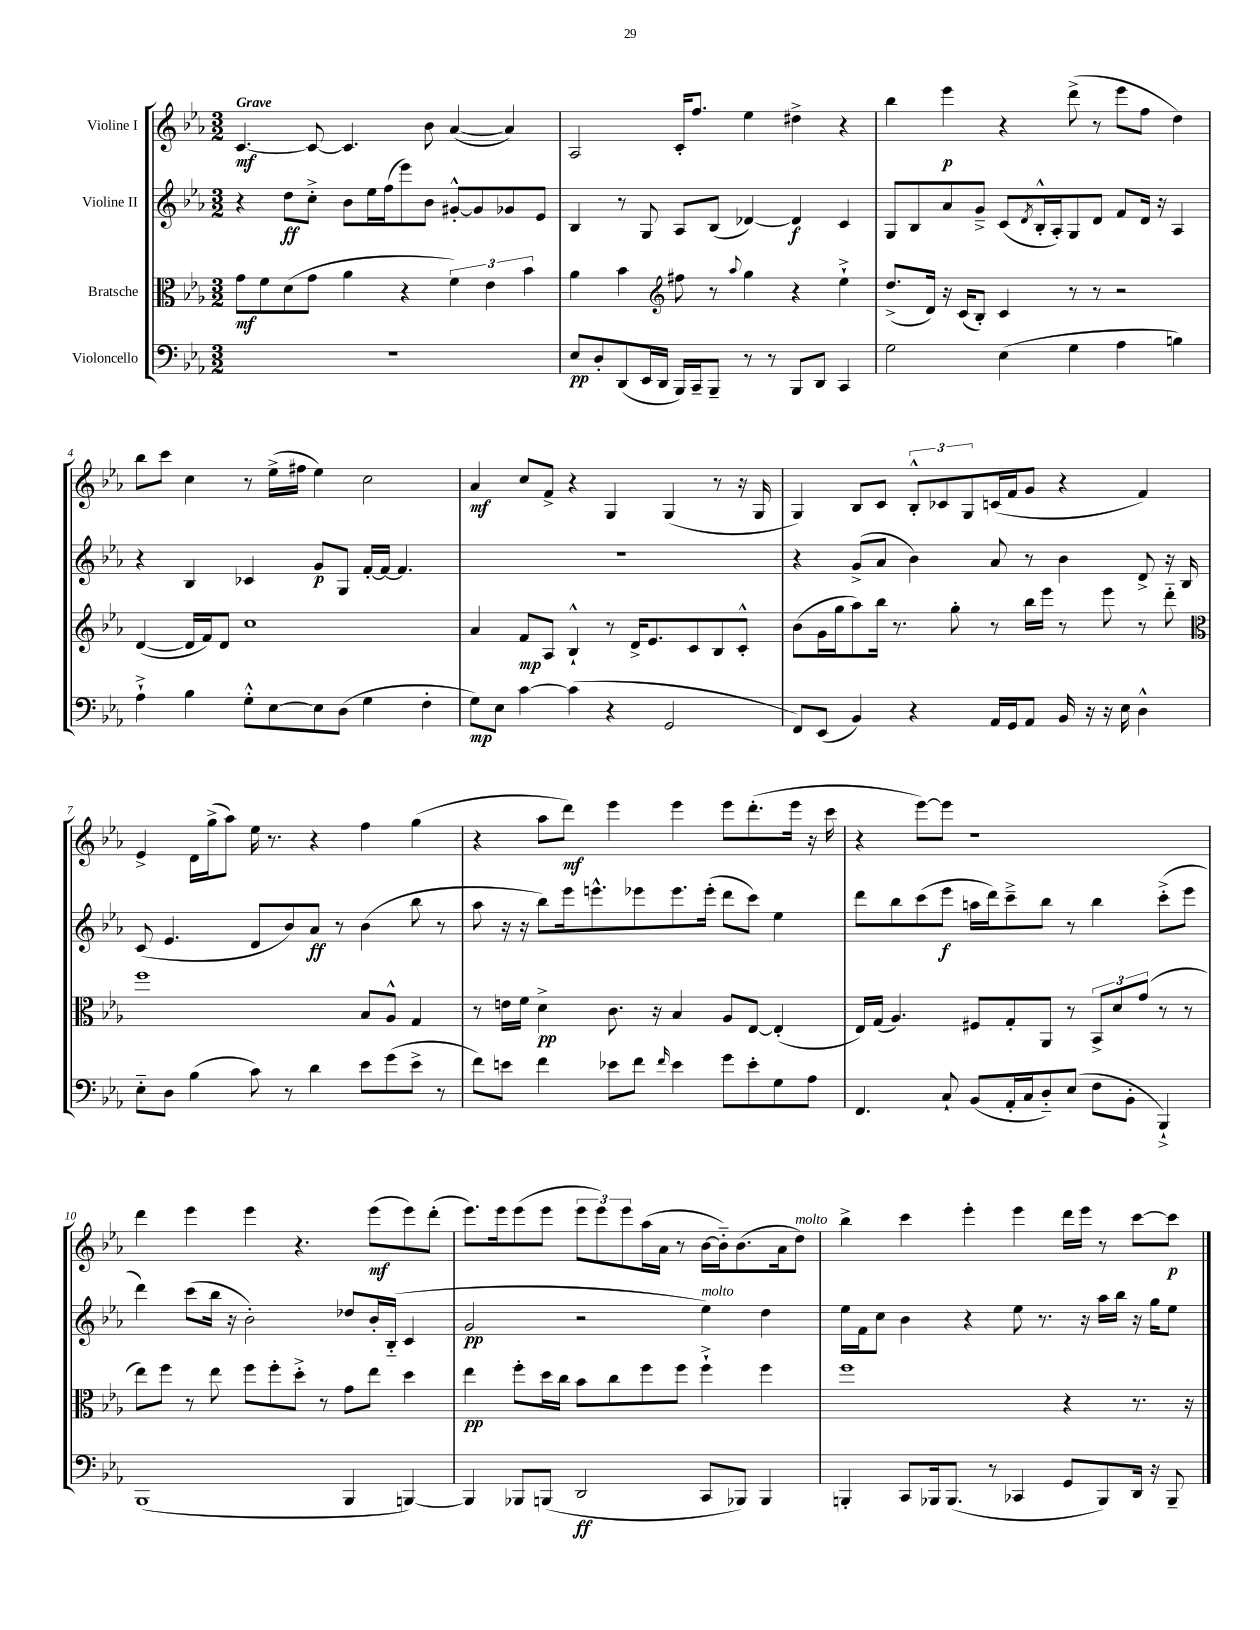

**kern	**dynam	**kern	**dynam	**kern	**dynam	**kern	**dynam
*part4	*part4	*part3	*part3	*part2	*part2	*part1	*part1
*staff4	*staff4	*staff3	*staff3	*staff2	*staff2	*staff1	*staff1
*I"Violoncello	*	*I"Bratsche	*	*I"Violine II	*	*I"Violine I	*
*clefF4	*	*clefC3	*	*clefG2	*	*clefG2	*
*k[b-e-a-]	*	*k[b-e-a-]	*	*k[b-e-a-]	*	*k[b-e-a-]	*
*M3/2	*	*M3/2	*	*M3/2	*	*M3/2	*
=1	=1	=1	=1	=1	=1	=1	=1
!	!	!	!	!	!	!LO:TX:a:B:t=Grave	!
1.r	.	8g\L	mf	4r	.	[4.c/	mf
.	.	8f\	.	.	.	.	.
.	.	(8d\	.	8dd\L	ff	.	.
.	.	8g\J	.	8cc'^\J	.	8c/_	.
.	.	4a-\	.	8b-\L	.	4.c/]	.
.	.	.	.	16ee-\L	.	.	.
.	.	.	.	(16ff\J	.	.	.
.	.	4r	.	8eee-\)	.	.	.
.	.	.	.	8b-\J	.	8b-\	.
.	.	6f\)	.	[8g#X'^^/L	.	([4a-/	.
.	.	.	.	8g#/]	.	.	.
.	.	6e-\	.	.	.	.	.
.	.	.	.	8g-X/	.	4a-/])	.
.	.	6b-\	.	.	.	.	.
.	.	.	.	8e-/J	.	.	.
=2	=2	=2	=2	=2	=2	=2	=2
8E-/L	pp	4a-\	.	4B-/	.	2A-/	.
8D'/	.	.	.	.	.	.	.
(8DD/	.	4b-\	.	8r	.	.	.
16EE-/L	.	.	.	8G/	.	.	.
16DD/JJ	.	.	.	.	.	.	.
*	*	*clefG2	*	*	*	*	*
16BBB-/LL)	.	8ff#X\	.	8A-/L	.	16c'/KL	.
16CC~/J	.	.	.	.	.	8.ff/J	.
8BBB-~/J	.	8r	.	(8B-/J	.	.	.
.	.	8qqaa-/	.	.	.	.	.
8r	.	4gg\	.	[4d-X/)	.	4ee-\	.
8r	.	.	.	.	.	.	.
8BBB-/L	.	4r	.	4d-/]	f	4dd#X^\	.
8DD/J	.	.	.	.	.	.	.
4CC/	.	4ee-`^\	.	4c/	.	4r	.
=3	=3	=3	=3	=3	=3	=3	=3
2G\	.	(8.dd^/L	.	8G/L	.	4bb-\	.
.	.	.	.	8B-/	.	.	.
.	.	16d/Jk)	.	.	.	.	.
.	.	16r	.	8a-/	.	4eee-\	p
.	.	(16c/KL	.	.	.	.	.
.	.	8B-'/J)	.	8g~^/J	.	.	.
(4E-\	.	4c/	.	(8c/L	.	4r	.
.	.	.	.	8qd/	.	.	.
.	.	.	.	16B-'^^/L	.	.	.
.	.	.	.	16A-'/J)	.	.	.
4G\	.	8r	.	8G/	.	(8ddd^\	.
.	.	8r	.	8d/J	.	8r	.
4A-\	.	2r	.	8f/L	.	8eee-\L	.
.	.	.	.	16d/Jk	.	8ff\J	.
.	.	.	.	16r	.	.	.
4Bn\)	.	.	.	4A-/	.	4dd\)	.
!!LO:LB:g=z
=4	=4	=4	=4	=4	=4	=4	=4
4A-`^\	.	([4d/	.	4r	.	8bb-\L	.
.	.	.	.	.	.	8ccc\J	.
4B-\	.	16d/LL]	.	4B-/	.	4cc\	.
.	.	16f/J)	.	.	.	.	.
.	.	8d/J	.	.	.	.	.
8G'^^\L	.	1cc	.	4c-X/	.	8r	.
[8E-\	.	.	.	.	.	(16ee-^\LL	.
.	.	.	.	.	.	16ff#X\JJ	.
8E-\]	.	.	.	8g/L	p	4ee-\)	.
(8D\J	.	.	.	8G/J	.	.	.
4G\	.	.	.	[16f'/LL	.	2cc\	.
.	.	.	.	16f/JJ_	.	.	.
.	.	.	.	4.f/]	.	.	.
4F'\	.	.	.	.	.	.	.
=5	=5	=5	=5	=5	=5	=5	=5
8G\L)	mp	4a-/	.	1.r	.	4a-/	mf
8E-\J	.	.	.	.	.	.	.
[4c\	.	8f/L	mp	.	.	8cc/L	.
.	.	8A-/J	.	.	.	8f^/J	.
(4c\]	.	4B-`^^/	.	.	.	4r	.
4r	.	8r	.	.	.	4G/	.
.	.	16d^/KL	.	.	.	.	.
.	.	8.e-/	.	.	.	.	.
2GG/	.	.	.	.	.	(4G/	.
.	.	8c/	.	.	.	.	.
.	.	8B-/	.	.	.	8r	.
.	.	8c'^^/J	.	.	.	16r	.
.	.	.	.	.	.	16G/	.
=6	=6	=6	=6	=6	=6	=6	=6
8FF/L)	.	(8b-\L	.	4r	.	4G/)	.
(8EE-/J	.	16g\L	.	.	.	.	.
.	.	16gg\J	.	.	.	.	.
4BB-/)	.	8aa-\)	.	(8g^/L	.	8B-/L	.
.	.	16bb-\Jk	.	8a-/J	.	8c/J	.
.	.	8.r	.	.	.	.	.
4r	.	.	.	4b-\)	.	12B-'^^/L	.
.	.	.	.	.	.	12c-X/	.
.	.	8gg'\	.	.	.	.	.
.	.	.	.	.	.	12G/	.
16AA-/LL	.	8r	.	8a-/	.	(16cn/L	.
16GG/J	.	.	.	.	.	16f/J	.
8AA-/J	.	16bb-\LL	.	8r	.	8g/J	.
.	.	16eee-\JJ	.	.	.	.	.
16BB-/	.	8r	.	4b-\	.	4r	.
16r	.	.	.	.	.	.	.
16r	.	8eee-\	.	.	.	.	.
16E-\	.	.	.	.	.	.	.
4D^^\	.	8r	.	8d^/	.	4f/)	.
.	.	8ddd\	.	16r	.	.	.
.	.	.	.	16B-/	.	.	.
!!LO:LB:g=z
=7	=7	=7	=7	=7	=7	=7	=7
*	*	*clefC3	*	*	*	*	*
8E-\L	.	1ff	.	(8c/	.	4e-^/	.
8D\J	.	.	.	4.e-/	.	.	.
(4B-\	.	.	.	.	.	16d\LL	.
.	.	.	.	.	.	(16gg^\J	.
.	.	.	.	.	.	8aa-\J)	.
8c\)	.	.	.	8d/L	.	16ee-\	.
.	.	.	.	.	.	8.r	.
8r	.	.	.	8b-/)	.	.	.
4d\	.	.	.	8a-/J	ff	4r	.
.	.	.	.	8r	.	.	.
8e-\L	.	8B-/L	.	(4b-\	.	4ff\	.
(8g\	.	8A-^^/J	.	.	.	.	.
8e-^\J	.	4G/	.	8bb-\	.	(4gg\	.
8r	.	.	.	8r	.	.	.
=8	=8	=8	=8	=8	=8	=8	=8
8f\L)	.	8r	.	8aa-\	.	4r	.
8en\J	.	16en\LL	.	16r	.	.	.
.	.	16f\JJ	.	16r	.	.	.
4f\	.	4d^\	pp	8bb-\L)	.	8aa-\L	.
.	.	.	.	16eee-\k	.	8ddd\J)	mf
.	.	.	.	8.eeen^^\	.	.	.
8e-X\L	.	8.c\	.	.	.	4eee-\	.
8f\J	.	.	.	8eee-X\	.	.	.
.	.	16r	.	.	.	.	.
16qqf/	.	.	.	.	.	.	.
4e-\	.	4B-/	.	8.eee-\	.	4eee-\	.
.	.	.	.	(16eee-'\Jk	.	.	.
8g\L	.	8A-/L	.	8ddd\L	.	8eee-\L	.
8e-'\	.	[8E-/J	.	8ccc\J)	.	(8.ddd'\	.
8G\	.	(4E-'/]	.	4ee-\	.	.	.
.	.	.	.	.	.	16eee-\Jk	.
8A-\J	.	.	.	.	.	16r	.
.	.	.	.	.	.	16ccc\	.
=9	=9	=9	=9	=9	=9	=9	=9
4.FF/	.	16E-/LL)	.	8ddd\L	.	4r	.
.	.	(16G/JJ	.	.	.	.	.
.	.	4.A-/)	.	8bb-\	.	.	.
.	.	.	.	(8ccc\	.	[8eee-\L)	.
8C`/	.	.	.	8eee-\J	f	8eee-\J]	.
(8BB-/L	.	8F#X/L	.	16aan\LL	.	1r	.
.	.	.	.	16ddd\J)	.	.	.
16AA-'/L	.	8G'/	.	8ccc~^\	.	.	.
16C/J	.	.	.	.	.	.	.
8D/)	.	8AA-/J	.	8bb-\J	.	.	.
(8E-/J	.	8r	.	8r	.	.	.
8F\L	.	12BB-^/L	.	4bb-\	.	.	.
.	.	12d/	.	.	.	.	.
8BB-'\J	.	.	.	.	.	.	.
.	.	(12g/J	.	.	.	.	.
4BBB-`^/)	.	8r	.	(8ccc'^\L	.	.	.
.	.	8r	.	8eee-\J	.	.	.
!!LO:LB:g=z
=10	=10	=10	=10	=10	=10	=10	=10
(1BBB-	.	8ee-\L)	.	4ddd\)	.	4ddd\	.
.	.	8ff\J	.	.	.	.	.
.	.	8r	.	(8ccc\L	.	4eee-\	.
.	.	8ee-\	.	16bb-\Jk	.	.	.
.	.	.	.	16r	.	.	.
.	.	8ff\L	.	2b-'\)	.	4eee-\	.
.	.	8ff'\	.	.	.	.	.
.	.	8dd'^\J	.	.	.	4.r	.
.	.	8r	.	.	.	.	.
4BBB-/	.	8g\L	.	8dd-X/L	.	.	.
.	.	8ee-\J	.	16b-'/L	.	(8eee-\L	mf
.	.	.	.	(16B-/JJ	.	.	.
[4BBBn/)	.	4dd\	.	4c/	.	8eee-\)	.
.	.	.	.	.	.	(8ddd'\J	.
=11	=11	=11	=11	=11	=11	=11	=11
4BBB/]	.	4ee-\	pp	2g/	pp	8.eee-\L)	.
.	.	.	.	.	.	16eee-\k	.
8BBB-X/L	.	8ff'\L	.	.	.	(8eee-\	.
(8BBBn/J	.	16dd\L	.	.	.	8eee-\J	.
.	.	16cc\JJ	.	.	.	.	.
2DD/	ff	8b-\L	.	2r	.	12eee-\L	.
.	.	.	.	.	.	12eee-\)	.
.	.	8cc\	.	.	.	.	.
.	.	.	.	.	.	12eee-\	.
.	.	8ff\	.	.	.	(16aa-\L	.
.	.	.	.	.	.	16a-\JJ	.
.	.	8ff\J	.	.	.	8r	.
!	!	!	!	!LO:TX:a:i:t=molto	!	!	!
8CC/L	.	4ff`^\	.	4ee-\)	.	[16b-\LL	.
.	.	.	.	.	.	16b-\J])	.
8BBB-X/J)	.	.	.	.	.	(8.b-\	.
4BBB-/	.	4ff\	.	4dd\	.	.	.
.	.	.	.	.	.	16a-\k	.
!	!	!	!	!	!	!LO:TX:a:i:t=molto	!
.	.	.	.	.	.	8dd\J)	.
=12	=12	=12	=12	=12	=12	=12	=12
4BBBn'/	.	1ff	.	16ee-\LL	.	4bb-^\	.
.	.	.	.	16f\J	.	.	.
.	.	.	.	8cc\J	.	.	.
8CC/L	.	.	.	4b-\	.	4ccc\	.
16BBB-X/k	.	.	.	.	.	.	.
(8.BBB-/J	.	.	.	.	.	.	.
.	.	.	.	4r	.	4eee-'\	.
8r	.	.	.	.	.	.	.
4CC-X/	.	.	.	8ee-\	.	4eee-\	.
.	.	.	.	8.r	.	.	.
8GG/L	.	4r	.	.	.	16ddd\LL	.
.	.	.	.	16r	.	16eee-\JJ	.
8BBB-/)	.	.	.	16aa-\LL	.	8r	.
.	.	.	.	16bb-\JJ	.	.	.
16DD/Jk	.	8.r	.	16r	.	[8ccc\L	.
16r	.	.	.	16gg\KL	.	.	.
8BBB-~/	.	.	.	8ee-\J	.	8ccc\J]	p
.	.	16r	.	.	.	.	.
==	==	==	==	==	==	==	==
*-	*-	*-	*-	*-	*-	*-	*-
